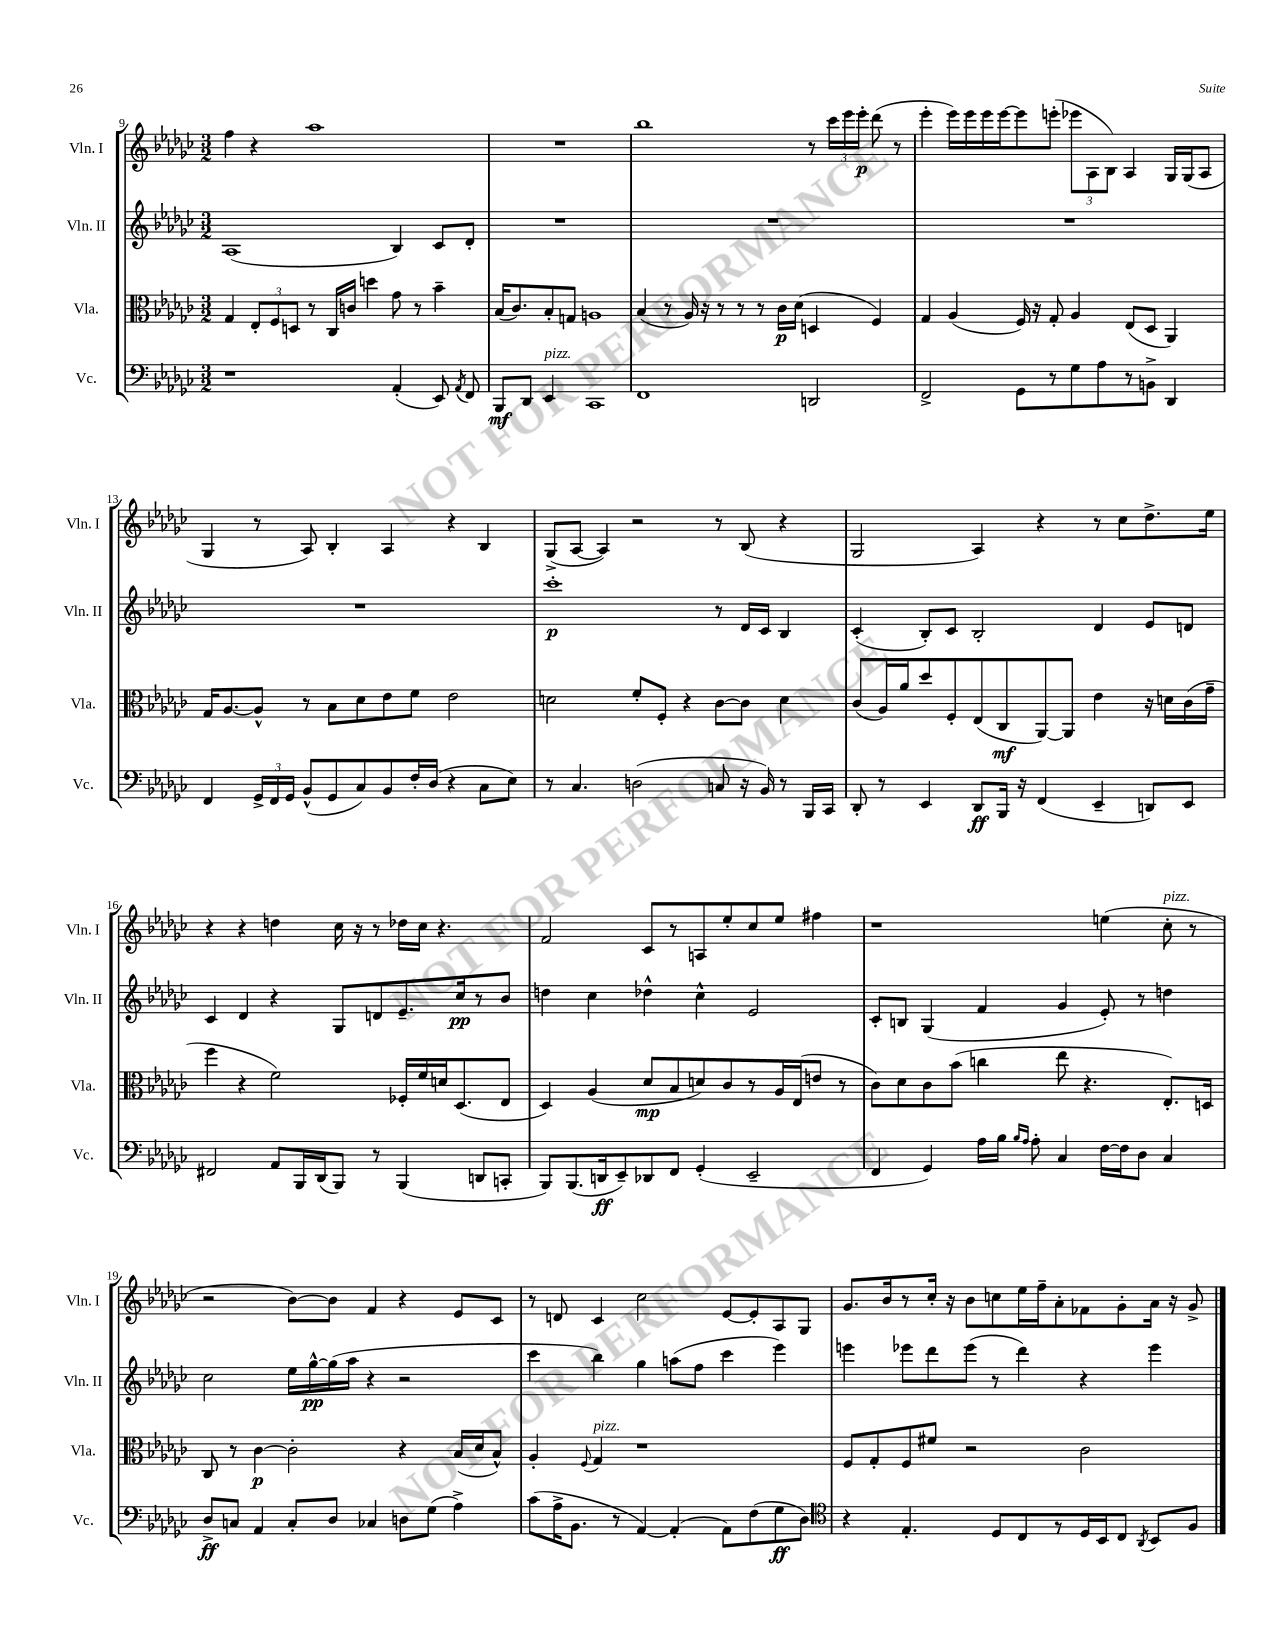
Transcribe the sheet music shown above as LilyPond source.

<<
\new StaffGroup <<
\new Staff = "s0" \with { instrumentName = "Vln. I" shortInstrumentName = "Vln. I" } {
    \clef treble \key ges \major \numericTimeSignature \time 3/2
    \autoBeamOff f''4 r4 aes''1 |
    R1. |
    bes''1 r8 \tuplet 3/2 { ces'''16[ ees'''16 ees'''16]-.\p } des'''8( r8 |
    ees'''4-. ees'''16[) ees'''16 ees'''16 ees'''16~ ees'''8 e'''8]-.( \tuplet 3/2 { ees'''8[ aes8 bes8]) } aes4 ges16[ ges16( aes8] |
    ges4 r8 aes8) bes4-. aes4 r4 bes4 |
    ges8[->( aes8]~ aes4) r2 r8 bes8( r4 |
    ges2 aes4) r4 r8 ces''8[ des''8.-> ees''16] |
    r4 r4 d''4 ces''16 r16 r8 des''16[ ces''16] r4. |
    f'2 ces'8[ r8 a8 ees''8-. ces''8 ees''8] fis''4 |
    r1 e''4( ces''8-.^\markup { \italic "pizz." } r8 |
    r2 bes'8[~) bes'8] f'4 r4 ees'8[ ces'8] |
    r8 d'8 ces'4 ces''2 ees'8[~ ees'8-. aes8 ges8] |
    ges'8.[ bes'16 r8 ces''16]-. r16 bes'8[ c''8 ees''16 f''16-- aes'8-. fes'8 ges'8-. aes'16] r16 ges'8-> \bar "|." |
}
\new Staff = "s1" \with { instrumentName = "Vln. II" shortInstrumentName = "Vln. II" } {
    \clef treble \key ges \major \numericTimeSignature \time 3/2
    \autoBeamOff aes1( bes4) ces'8[ des'8]-. |
    R1. |
    R1. |
    R1. |
    R1. |
    ces'''1-.\p r8 des'16[ ces'16] bes4 |
    ces'4-.( bes8[-.) ces'8] bes2-. des'4 ees'8[ d'8] |
    ces'4 des'4 r4 ges8[ d'8 ees'8.-- ces''16\pp r8 bes'8] |
    d''4 ces''4 des''4-^ ces''4-^ ees'2 |
    ces'8[-. b8] ges4( f'4 ges'4 ees'8-.) r8 d''4 |
    ces''2 ees''16[ ges''16~-^\pp ges''16( aes''16] r4 r2 |
    ces'''4 bes''4) ges''4 a''8[( f''8] ces'''4 ees'''4) |
    e'''4 ees'''8[ des'''8 ees'''8]( r8 des'''4) r4 ees'''4 \bar "|." |
}
\new Staff = "s2" \with { instrumentName = "Vla." shortInstrumentName = "Vla." } {
    \clef alto \key ges \major \numericTimeSignature \time 3/2
    \autoBeamOff ges4 \tuplet 3/2 { ees8[-. f8 d8] } r8 ces16[ c'16] d''4 ges'8 r8 bes'4-- |
    bes16[( ces'8.) bes8-. g8] a1 |
    bes4( r8 aes16) r16 r8 r8 r8 ces'16[\p des'16]( d4 f4) |
    ges4 aes4( f16) r16 ges8-. aes4 ees8[( des8] aes,4) |
    ges16[ aes8.~ aes8]-^ r8 bes8[ des'8 ees'8 f'8] ees'2 |
    d'2 f'8[-. f8]-. r4 ces'8[~ ces'8] d'4 |
    ces'8[( aes16) aes'16 des''8 f8-. ees8( ces8\mf aes,8~) aes,8] ees'4 r16 d'16[ ces'16( ges'16]-- |
    f''4 r4 f'2) fes16[-. f'16 d'16 des8.( ees8] |
    des4) aes4( des'8[\mp bes8 d'8) ces'8 r8 aes16 ees16( e'8] r8 |
    ces'8[) des'8 ces'8 bes'8]( c''4 ees''8 r4. ees8.[-.) d16] |
    ces8 r8 ces'4~\p ces'2-. r4 bes16[( des'16 bes8]-^) |
    aes4-. \appoggiatura { f8 } ges4^\markup { \italic "pizz." } r1 |
    f8[ ges8-. f8 fis'8] r2 ces'2 \bar "|." |
}
\new Staff = "s3" \with { instrumentName = "Vc." shortInstrumentName = "Vc." } {
    \clef bass \key ges \major \numericTimeSignature \time 3/2
    \autoBeamOff r1 aes,4-.( ees,8) \acciaccatura { aes,8 } f,8 |
    bes,,8[\mf des,8] ees,4^\markup { \italic "pizz." } ces,1 |
    f,1 d,2 |
    f,2-> ges,8[ r8 ges8 aes8 r8 b,8]-> des,4 |
    f,4 \tuplet 3/2 { ges,16[-> f,16 ges,16] } bes,8[-^( ges,8 ces8) bes,8 f16-. des16]( r4 ces8[ ees8]) |
    r8 ces4. d2( c8 r16 bes,16) r8 bes,,16[ ces,16] |
    des,8-. r8 ees,4 des,8[\ff bes,,16] r16 f,4( ees,4-- d,8[) ees,8] |
    fis,2 aes,8[ bes,,16 des,16( bes,,8]) r8 bes,,4( d,8[ c,8]-. |
    bes,,8[) bes,,8.( d,16\ff ees,8--) des,8 f,8] ges,4-.( ees,2-- |
    f,4 ges,4) aes16[ bes16] \grace { bes16[ aes16] } aes8-. ces4 f16[~ f16 des8] ces4 |
    des8[->\ff c8] aes,4 c8[-. des8] ces4 d8[ ges8]( aes4->) |
    ces'8[( aes16-> bes,8.] r8 aes,4~) aes,4-.( aes,8[) f8( ges8\ff des8]) |
    \clef tenor r4 ees4.-. des8[ ces8 r8 des16 bes,16 ces8] \acciaccatura { aes,8 } bes,8[ f8] \bar "|." |
}
>>
>>
\layout { \context { \Score currentBarNumber = #9 } }
